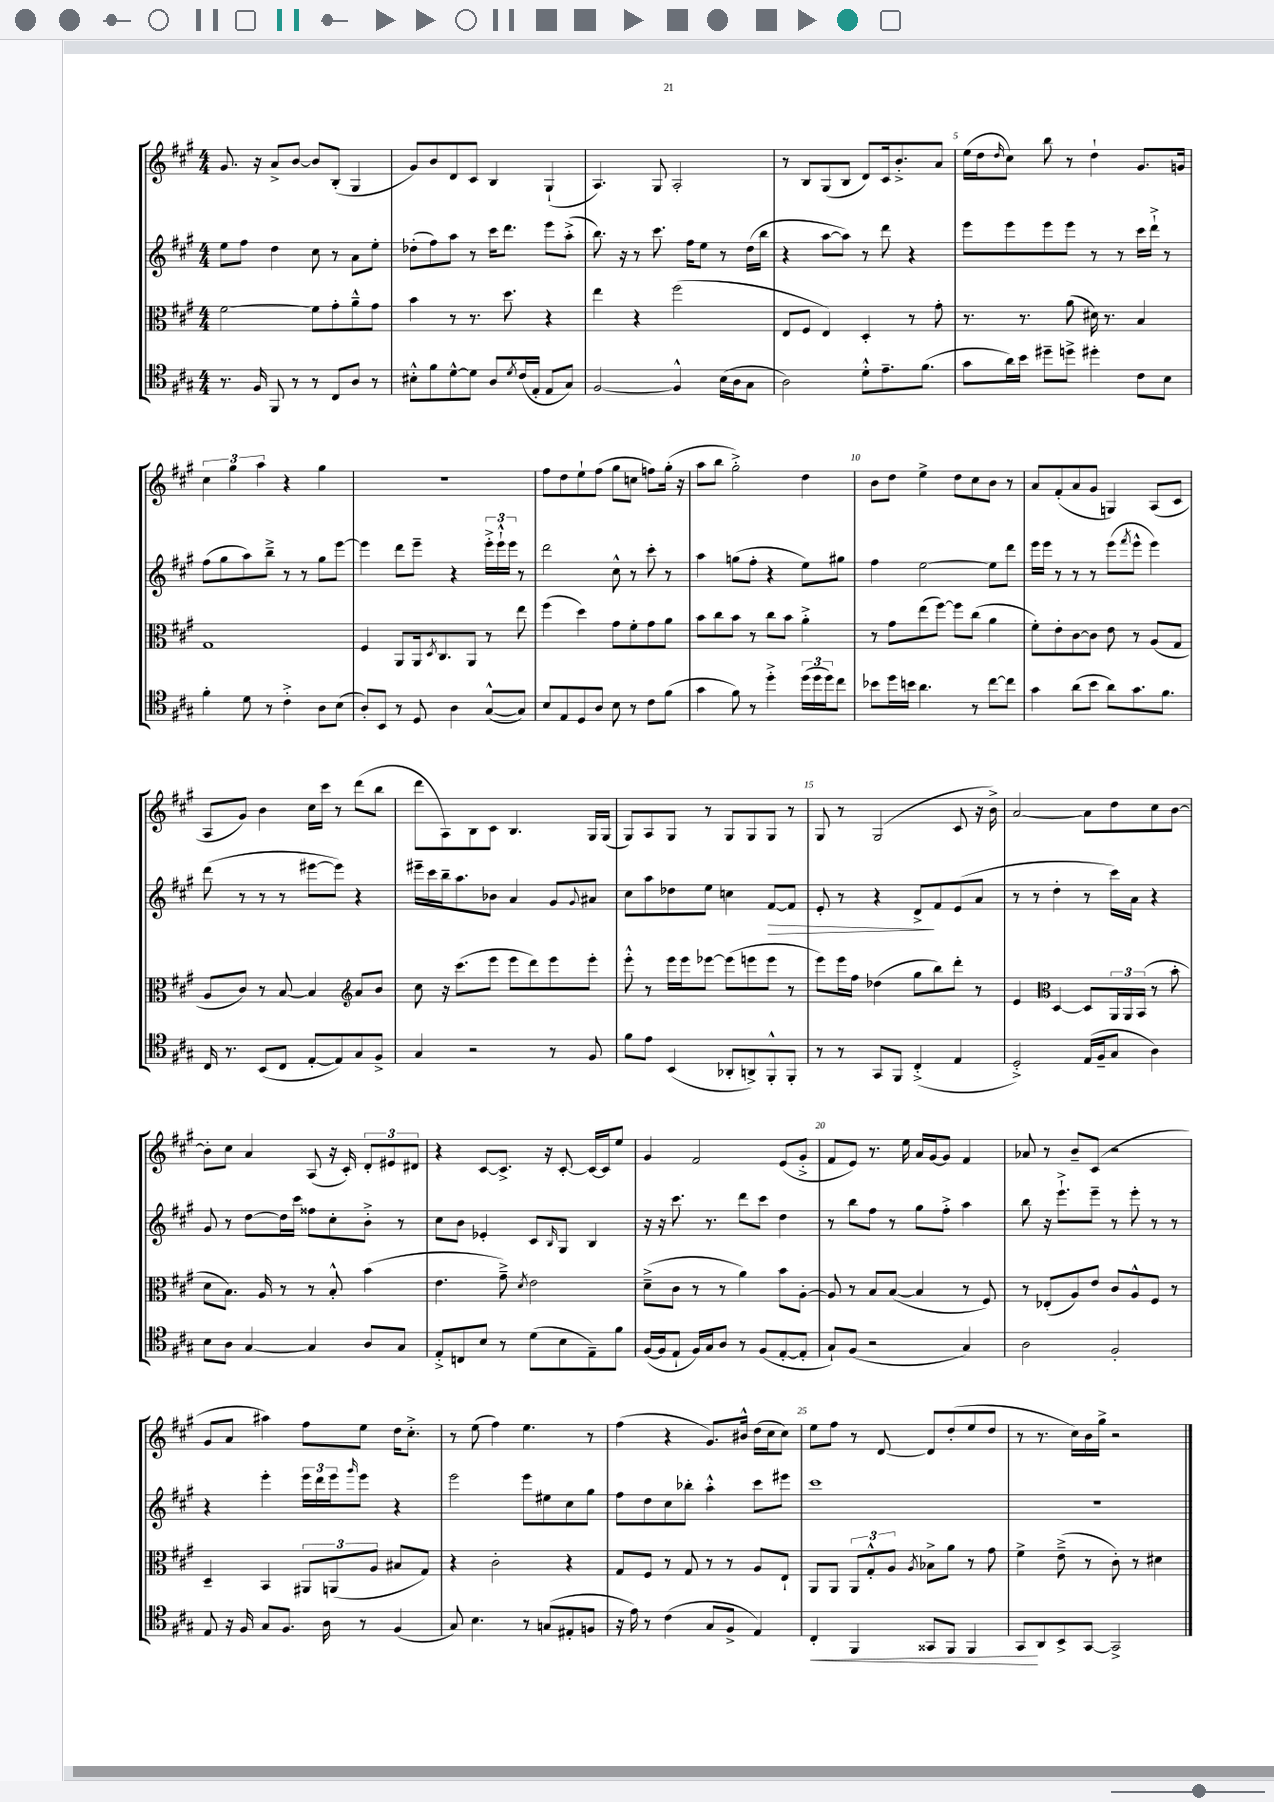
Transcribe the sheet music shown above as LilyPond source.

<<
\new StaffGroup <<
\new Staff = "s0" {
    \clef treble \key a \major \numericTimeSignature \time 4/4
    gis'8. r16 a'8-> b'8~ b'8 b8-.( gis4 |
    gis'8) b'8 d'8 cis'8 b4 gis4-!( |
    a4.) gis8 a2-. |
    r8 b8 gis8( b8 d'8) cis'16 b'8.-.-> a'8 |
    e''16( d''16 \grace { d''16 } cis''8) b''8 r8 d''4-! gis'8. g'16 |
    \tuplet 3/2 { cis''4 gis''4 a''4 } r4 gis''4 |
    R1 |
    fis''8 d''8 e''8-! fis''8( gis''8 c''8 f''8) gis''16-.( r16 |
    a''8 b''8 gis''2-.->) d''4 |
    b'8 d''8 e''4-> d''8 cis''8 b'8 r8 |
    a'8 fis'8-.( a'8 gis'8 g4) a8( cis'8 |
    a8 gis'8) b'4 cis''16 cis'''16 r8 d'''8( b''8 |
    d'''8 a8) b8 cis'8 b4. gis16 gis16( |
    gis8) a8 gis8 r8 gis8 gis8 gis8 r8 |
    gis8 r8 gis2( cis'8 r16 b'16->) |
    a'2~ a'8 d''8 cis''8 b'8~ |
    b'8-. cis''8 a'4 a8( r16 cis'16-.) \tuplet 3/2 { d'8-. eis'8 dis'8 } |
    r4 cis'8~ cis'8.-> r16 cis'8~-. cis'16~ cis'16 e''8 |
    gis'4 fis'2 e'8( gis'8-.-> |
    fis'8 e'8) r8. e''16 a'16 gis'16~ gis'8 fis'4 |
    aes'8 r8 b'8-- cis'8( r2 |
    gis'8 a'8 ais''4) fis''8 e''8 d''16 cis''8.-.-> |
    r8 e''8( fis''4) e''4. r8 |
    fis''4( r4 gis'8.) bis'16-^ d''16( cis''16 cis''8) |
    e''8 fis''8 r8 d'8~ d'8 d''8-.( e''8 d''8 |
    r8 r8. cis''16) b'16 gis''16-> r2 \bar "|." |
}
\new Staff = "s1" {
    \clef treble \key a \major \numericTimeSignature \time 4/4
    e''8 fis''8 d''4 cis''8 r8 a'8 e''8-. |
    des''8-.( fis''8) a''8 r8 cis'''16 d'''8. e'''8 a''8-.->( |
    b''8.) r16 r8 cis'''8. fis''16 e''8 r8 d''16( b''16 |
    r4 a''8~ a''8) r8 d'''8 r4 |
    e'''8 e'''8 e'''8 e'''8 r8 r8 cis'''16 d'''16-!-> r8 |
    fis''8( gis''8 a''8) b''8---> r8 r8 gis''8 e'''8~ |
    e'''4 d'''8 e'''8-- r4 \tuplet 3/2 { e'''16-.-> e'''16-!-^ e'''16 } r8 |
    d'''2 cis''8-^ r8 cis'''8-. r8 |
    a''4 g''8( fis''8-. r4 e''8) gis''8 |
    fis''4 e''2~ e''8 d'''8 |
    e'''16 e'''16 r8 r8 r8 e'''8( \acciaccatura { fis'''8 } e'''8-^ e'''4) |
    d'''8( r8 r8 r8 eis'''8~ eis'''8) r4 |
    eis'''16-- cis'''16 b''16-- a''8. bes'8 a'4 gis'8 \appoggiatura { gis'8 } ais'8 |
    cis''8 a''8 des''8 e''8 c''4 fis'8~\> fis'8 |
    e'8-. r8 r4 d'8->\! fis'8 e'8( a'8 |
    r8 r8 d''4-. r8 cis'''16) a'16 r4 |
    gis'8 r8 d''8~ d''16 cis'''16 fisis''8 cis''8-. b'8-.-> r8 |
    cis''8 b'8 ees'4-. cis'8 \grace { b16 } gis8 b4 |
    r16 r16 cis'''8. r8. d'''8 cis'''8 d''4 |
    r8 b''8 fis''8 r8 gis''8 fis''8-.-> a''4 |
    b''8 r16 e'''8.-!-> e'''8-- r8 e'''8-. r8 r8 |
    r4 e'''4-. \tuplet 3/2 { e'''16 d'''16 e'''16 } \grace { gis'''16 } e'''8 r4 |
    e'''2 e'''8 eis''8 cis''8 gis''8 |
    fis''8 d''8 cis''8 bes''8-. a''4-.-^ cis'''8 eis'''8 |
    cis'''1 |
    R1 \bar "|." |
}
\new Staff = "s2" {
    \clef alto \key a \major \numericTimeSignature \time 4/4
    fis'2~ fis'8 gis'8-. a'8---^ gis'8 |
    b'4 r8 r8. d''8. r4 |
    e''4 r4 fis''2( |
    e8 fis8 e4) d4-. r8 gis'8-. |
    r8. r8. a'8( dis'16) r8. b4 |
    gis1 |
    fis4 a,8 a,16 \acciaccatura { d8 } cis8. a,8 r8 e''8 |
    fis''4( d''4) gis'8 fis'8-. gis'8 a'8 |
    b'8 cis''8 b'8 r8 cis''8 b'8 a'4-.-> |
    r8 gis'8 e''8( fis''8~) fis''8 cis''8( a'4 |
    fis'8-.) e'8-. cis'8~ cis'8 e'8 r8 a8( gis8 |
    a8 cis'8) r8 b8~ b4 \clef treble a'8 b'8 |
    cis''8 r16 cis'''8.( e'''8 e'''8 d'''8) e'''8 e'''8-. |
    e'''8-.-^ r8 e'''16 e'''16 ees'''8~ ees'''8( e'''8 e'''8 r8 |
    e'''8) e'''16 fis''16 des''4( gis''8 b''8) d'''8-. r8 |
    e'4 \clef alto d4~ d8 \tuplet 3/2 { a,16 a,16 b,16( } r8 b'8-. |
    d'8 b8.) a16 r8 r8 b8-.-^ b'4( |
    e'4. gis'8--->) \acciaccatura { d'8 } e'2 |
    d'8--->( cis'8 r8 r8 a'4) b'8 a8~-. |
    a8 r8 b8 b8~( b4 r8 fis8) |
    r8 ees8-.( a8) e'8 cis'8 a8-^ fis8 r8 |
    d4-- b,4 \tuplet 3/2 { ais,8 a,8( a8 } bis8 gis8) |
    r4 cis'2-. r4 |
    gis8 fis8 r8 gis8 r8 r8 a8 e8-! |
    a,8 a,8 \tuplet 3/2 { a,8 gis8-.-^ a8 } \acciaccatura { a8 } bes8-> a'8 r8 gis'8 |
    fis'4-> e'8--->( r8 cis'8-.) r8 dis'4 \bar "|." |
}
\new Staff = "s3" {
    \clef tenor \key a \major \numericTimeSignature \time 4/4
    r8. fis16 fis,8 r8 r8 cis8 a8 r8 |
    bis8-.-^ fis'8 d'8~-^ d'8 a8 \acciaccatura { d'8 } cis'16( e16-. e8 gis8) |
    fis2~ fis4-^ b16( a16 gis8 |
    a2) d'8-.-^ e'8.-- fis'8.( |
    gis'8 a'16) b'16 dis''8-- d''8-> dis''4-. cis'8 b8 |
    fis'4-. d'8 r8 cis'4-.-> a8 b8( |
    a8-.) b,8 r8 d8 a4 gis8~-^( gis8) |
    b8 e8 d8 a8 b8 r8 cis'8 fis'8( |
    gis'4 fis'8) r8 d''4-.-> \tuplet 3/2 { d''16( d''16 d''16) } cis''8 |
    bes'8 d''16 b'16 a'4. r8 cis''8~ cis''8 |
    gis'4 a'8( b'8 a'8) gis'8. fis'8. |
    cis16 r8. b,8( cis8 e8~-. e8) gis8 fis8-> |
    gis4 r2 r8 fis8 |
    fis'8 e'8 b,4( aes,8-. a,8->) fis,8-.-^ fis,8-. |
    r8 r8 gis,8 fis,8 cis4-.->( e4 |
    d2-.->) e16( fis16-- gis8 a4) |
    b8 a8 gis4~ gis4 a8 gis8 |
    e8-.-> c8 b8 r8 d'8( b8 e8--) fis'8 |
    fis16~( fis16 e8-! fis16) gis16 a8 r8 fis8( e8~-. e8-. |
    gis8-!) fis8( r2 gis4) |
    a2 fis2-. |
    e8 r16 fis16 gis8 fis8. a16 r8 fis4( |
    gis8) b4. r8 g8( eis8-. f8 |
    r16 e'16) r8 cis'4( gis8 fis8-> e4) |
    cis4-.\< fis,4 gisis,8 fis,8 fis,4 |
    gis,8\! a,8 b,8-> gis,8~ gis,2-> \bar "|." |
}
>>
>>
\layout { \context { \Score \override BarNumber.break-visibility = ##(#f #t #t) barNumberVisibility = #(every-nth-bar-number-visible 5) } }
